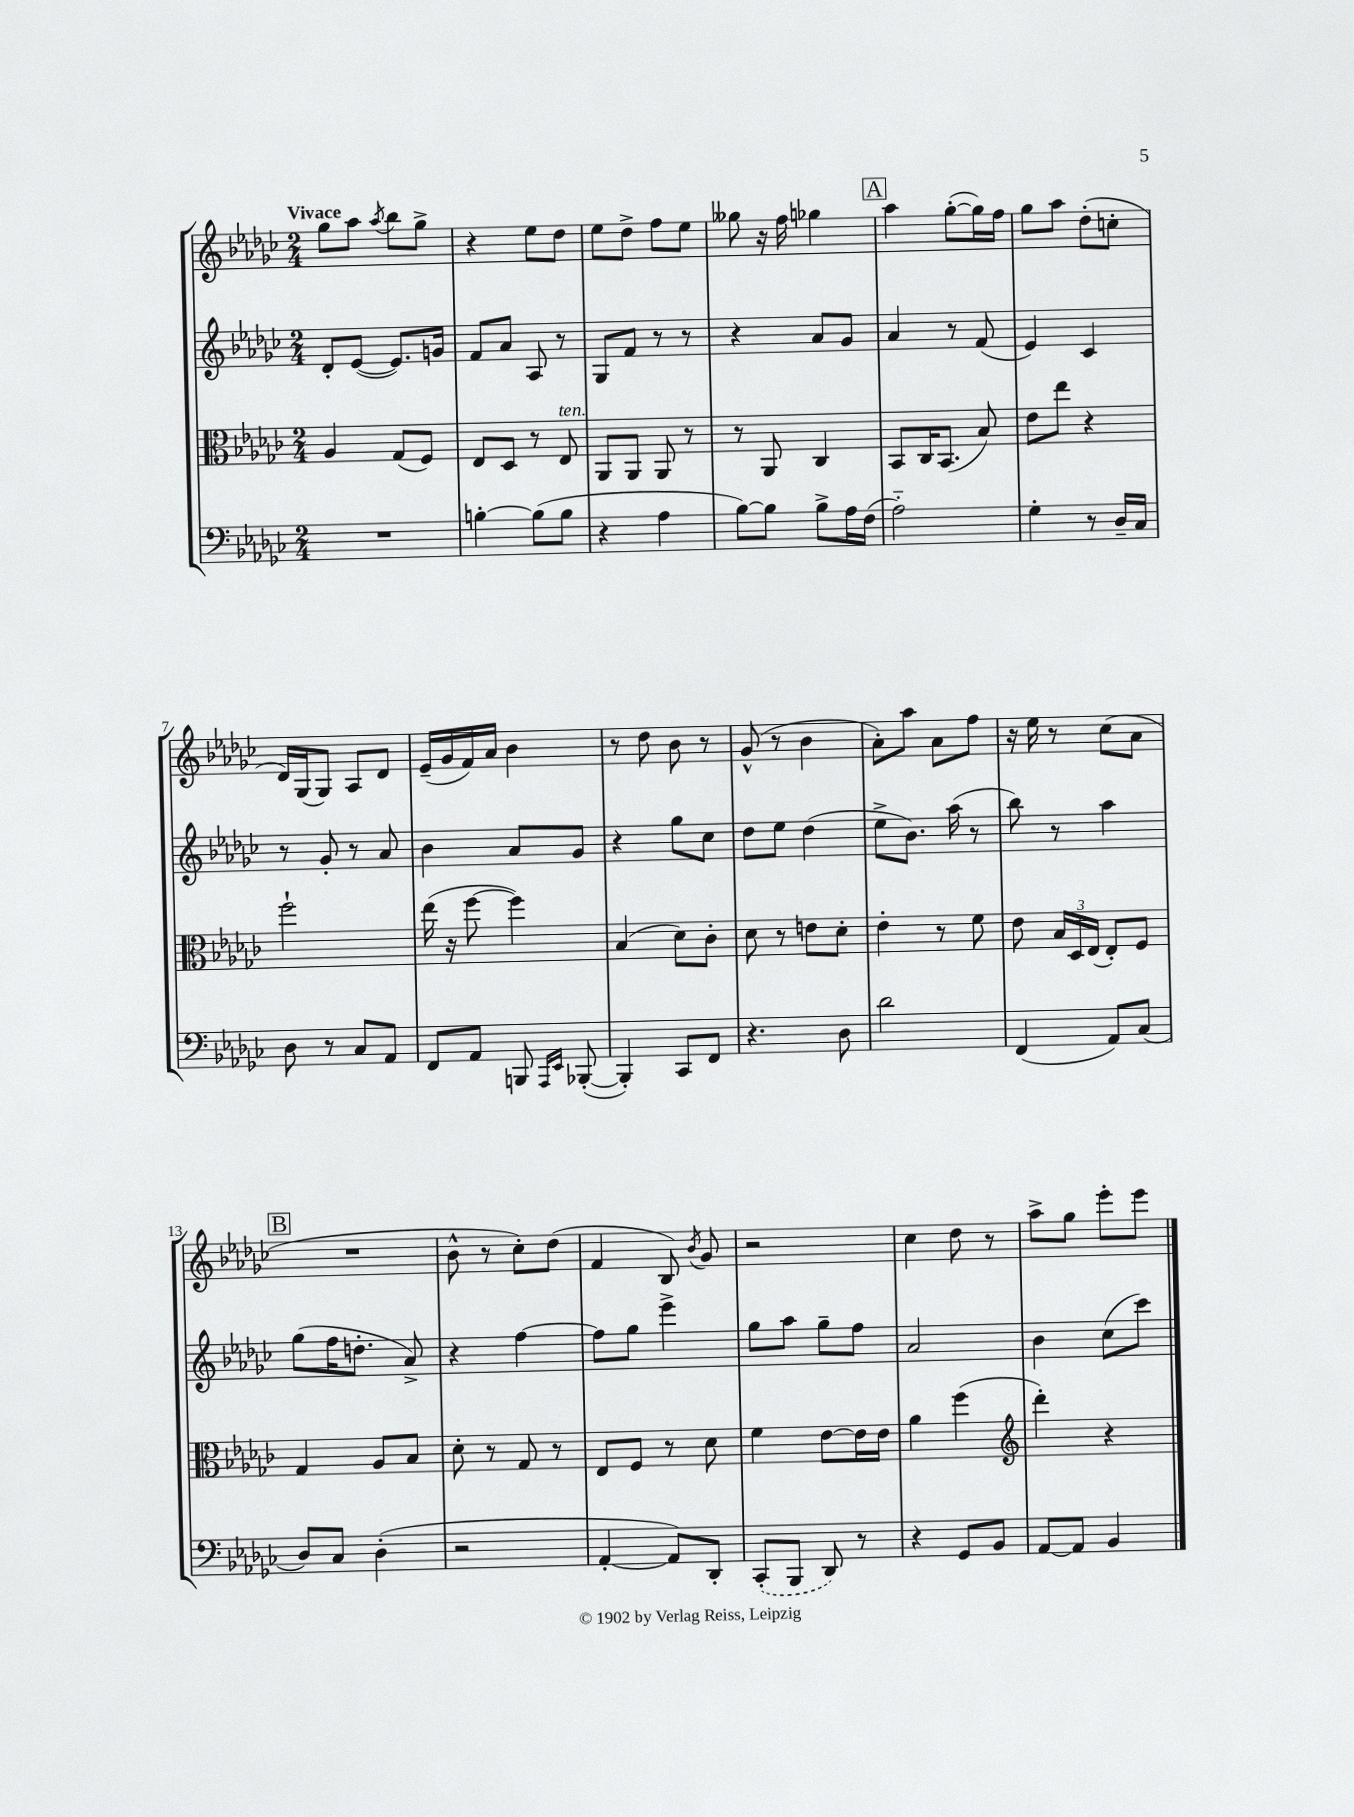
<<
\new StaffGroup <<
\new Staff = "s0" {
    \clef treble \key ges \major \numericTimeSignature \time 2/4 \tempo "Vivace"
    \autoBeamOff ges''8[ aes''8] \acciaccatura { aes''8 } bes''8[ ges''8]-> |
    r4 ees''8[ des''8] |
    ees''8[ des''8]-> f''8[ ees''8] |
    geses''8 r16 f''16 ges''4 |
    \mark \markup { \box "A" } aes''4 ges''8[~-.( ges''16) f''16] |
    ges''8[ aes''8] des''8[-.( c''8]-. |
    des'16[) ges16( ges8]) aes8[ des'8] |
    ees'16[--( ges'16 f'16) aes'16] bes'4 |
    r8 des''8 bes'8 r8 |
    ges'8-^( r8 bes'4 |
    aes'8[-.) aes''8] aes'8[ f''8] |
    r16 ees''16 r8 ces''8[( aes'8] |
    \mark \markup { \box "B" } R2 |
    bes'8-^ r8 ces''8[-.) des''8]( |
    f'4 bes8) \acciaccatura { bes'8 } ges'8 |
    r2 |
    ces''4 des''8 r8 |
    aes''8[-> ges''8] ees'''8[-. ees'''8] \bar "|." |
}
\new Staff = "s1" {
    \clef treble \key ges \major \numericTimeSignature \time 2/4
    \autoBeamOff des'8[-. ees'8]~( ees'8.[) g'16] |
    f'8[ aes'8] aes8 r8 |
    ges8[ f'8] r8 r8 |
    r4 aes'8[ ges'8] |
    \mark \markup { \box "A" } aes'4 r8 f'8( |
    ees'4) ces'4 |
    r8 ges'8-. r8 aes'8 |
    bes'4 aes'8[ ges'8] |
    r4 ges''8[ ces''8] |
    des''8[ ees''8] des''4( |
    ees''8[-> bes'8.]) aes''16( r8 |
    bes''8) r8 aes''4 |
    \mark \markup { \box "B" } ges''8[( f''16 d''8.]-. aes'8->) |
    r4 f''4~ |
    f''8[ ges''8] ees'''4-> |
    ges''8[ aes''8] ges''8[-- f''8] |
    aes'2 |
    bes'4 ces''8[( ces'''8]) \bar "|." |
}
\new Staff = "s2" {
    \clef alto \key ges \major \numericTimeSignature \time 2/4
    \autoBeamOff aes4 ges8[( f8]) |
    ees8[ des8] r8 ees8^\markup { \italic "ten." } |
    aes,8[ aes,8] aes,8 r8 |
    r8 aes,8 ces4 |
    \mark \markup { \box "A" } bes,8[ ces16 bes,8.]( bes8) |
    ees'8[ ees''8] r4 |
    f''2-! |
    ees''16( r16 f''8~ f''4) |
    bes4( des'8[) ces'8]-. |
    des'8 r8 e'8[ des'8]-. |
    ees'4-. r8 f'8 |
    ees'8 \tuplet 3/2 { bes16[ des16 ees16]( } ees8[-.) f8] |
    \mark \markup { \box "B" } ges4 aes8[ bes8] |
    des'8-. r8 ges8 r8 |
    ees8[ f8] r8 des'8 |
    f'4 ees'8[~ ees'16 ees'16] |
    aes'4 f''4( |
    \clef treble des'''4-.) r4 \bar "|." |
}
\new Staff = "s3" {
    \clef bass \key ges \major \numericTimeSignature \time 2/4
    \autoBeamOff R2 |
    b4~-. b8[( b8] |
    r4 aes4 |
    bes8[~) bes8] bes8[-> aes16 f16]( |
    \mark \markup { \box "A" } aes2-_) |
    ges4-. r8 des16[-- ces16] |
    des8 r8 ces8[ aes,8] |
    f,8[ aes,8] b,,8 \grace { aes,,16[ ees,16] } bes,,8~-.( |
    bes,,4-.) ces,8[ f,8] |
    r4. des8 |
    des'2 |
    f,4( aes,8[) ces8]( |
    \mark \markup { \box "B" } des8[) ces8] des4-.( |
    r2 |
    aes,4~-. aes,8[) des,8]-. |
    \once \slurDashed ces,8[-.( bes,,8] des,8) r8 |
    r4 ges,8[ bes,8] |
    aes,8[~ aes,8] bes,4 \bar "|." |
}
>>
>>
